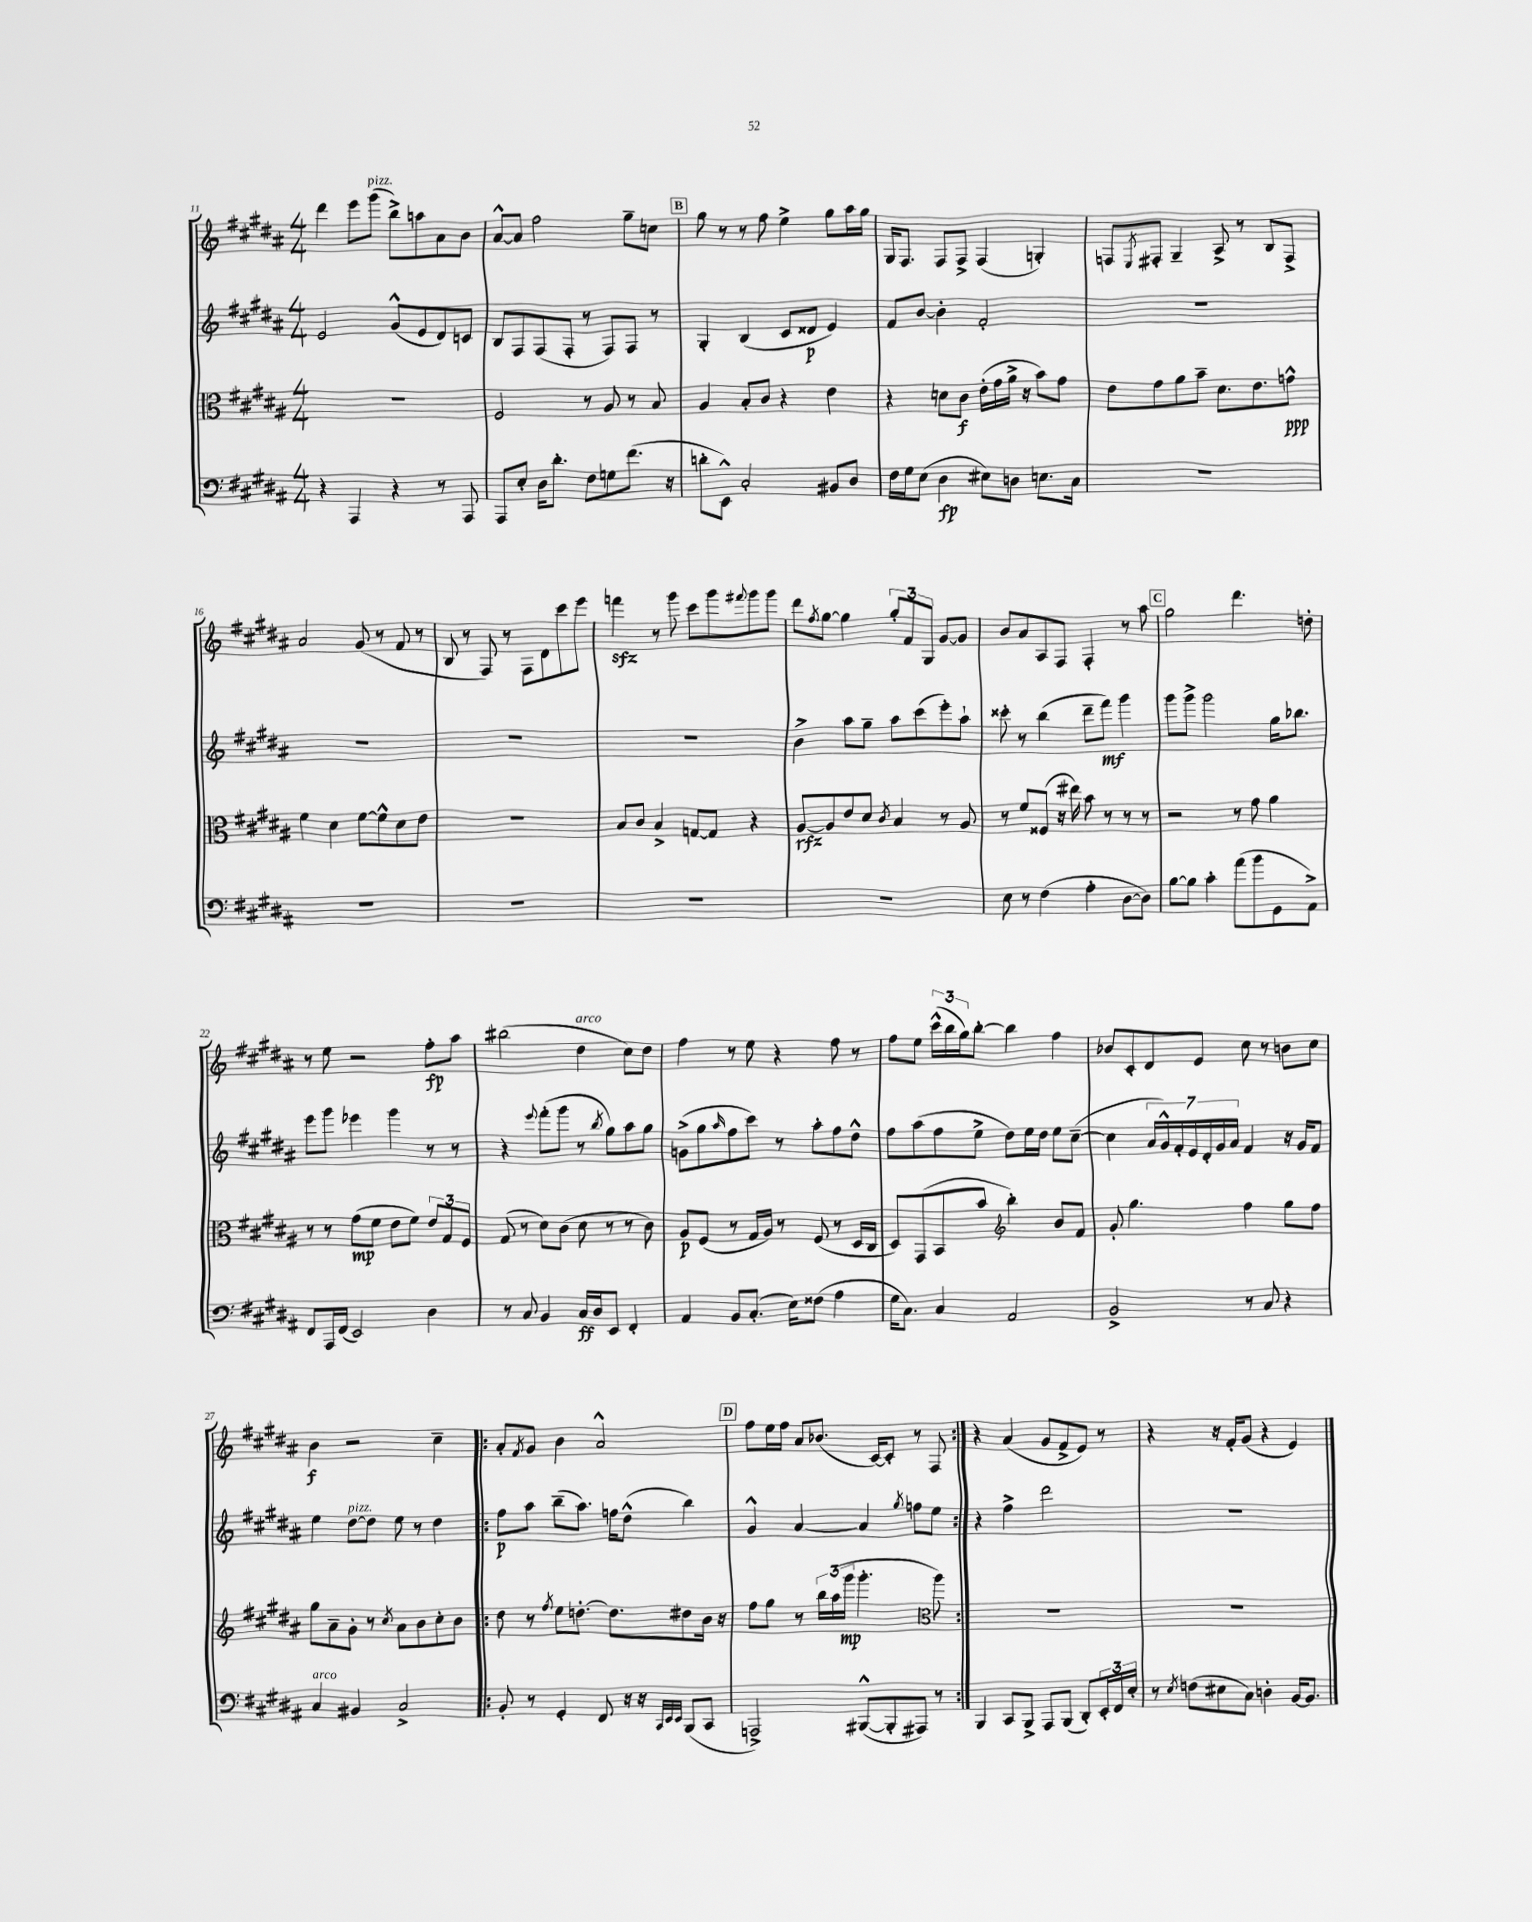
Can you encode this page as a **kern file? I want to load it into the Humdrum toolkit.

**kern	**kern	**kern	**kern
*staff4	*staff3	*staff2	*staff1
*clefF4	*clefC3	*clefG2	*clefG2
*k[f#c#g#d#a#]	*k[f#c#g#d#a#]	*k[f#c#g#d#a#]	*k[f#c#g#d#a#]
*M4/4	*M4/4	*M4/4	*M4/4
4r	1r	2e	4ddd#
4AAA#	.	.	8eee
.	.	.	(8ggg#
4r	.	(8g#^^	8bb^)
.	.	8e	8aa
8r	.	8d#)	8a#
8AAA#	.	8c	8b
=	=	=	=
8AAA#	2F#	8B	[8a#^^
8E'	.	8F#	8a#]
16D#	.	(8F#	2ff#
8.d#'	.	.	.
.	.	8F#'	.
8F#	8r	8r	.
8G	8A#	8F#)	.
(8.f#	8r	8F#	8gg#~
.	8B	8r	8cc
16r	.	.	.
=	=	=	=
8d'	4A#	4G#'	8gg#
8EE^^)	.	.	8r
2C#'	8B'	(4B	8r
.	8c#	.	8ff#
.	4r	8c#	4ee^
.	.	8d##	.
8BB#	4e	4e)	8gg#
8D#	.	.	16aa#
.	.	.	16gg#
=	=	=	=
16F#	4r	8f#	16G#
16G#	.	.	8.F#
(8E	.	[8b	.
4D#	8d	4b']	8F#
.	8c#	.	8F#^
8E#)	(16e'	2f#'	(4F#
.	16g#	.	.
8D	16a#^	.	.
.	16r	.	.
8.E	8b)	.	4G')
.	8g#	.	.
16C#	.	.	.
=	=	=	=
1r	8e	1r	8F
.	.	.	8qE
.	8g#	.	8F#'
.	8a#	.	4G#~
.	8b~	.	.
.	8.d#	.	8A#^
.	.	.	8r
.	8.e	.	.
.	.	.	8B
.	8g^^	.	8F#^
=	=	=	=
1r	4f#	1r	2a#
.	4d#	.	.
.	[8f#	.	(8g#
.	8f#^^]	.	8r
.	8d#	.	8f#
.	8e	.	8r
=	=	=	=
1r	1r	1r	8B
.	.	.	8r
.	.	.	8F#)
.	.	.	8r
.	.	.	8F#
.	.	.	8d#
.	.	.	8ccc#
.	.	.	8eee
=	=	=	=
1r	8B	1r	4fff
.	8c#	.	.
.	4B^	.	8r
.	.	.	8ggg#
.	[8G	.	8ccc#
.	8G]	.	8ggg#
.	.	.	8qqfff#
.	4r	.	8ggg#
.	.	.	8ggg#
=	=	=	=
1r	[8A#	4b^	8ddd#
.	.	.	8qff#
.	8A#]	.	[8gg#
.	8e	8aa#	4gg#]
.	8d#	8gg#~	.
.	8qc#	.	.
.	4B	8aa#	12gg#'
.	.	.	12f#
.	.	(8ccc#	.
.	.	.	12G#
.	8r	8eee')	[8g#
.	8A#	8aa#`	8g#]
=	=	=	=
8E	8r	8ccc##'	8b
8r	8f#	8r	8a#
(4F#	(8F##	(4bb	8A#
.	16r	.	8F#
.	16ee#)	.	.
4A#'	8b	8ddd#~	4F#'
.	8r	8fff#)	.
[8D#	8r	4ggg#	8r
8D#])	8r	.	8aa#
=	=	=	=
[8B	2r	8ggg#	2gg#
8B]	.	8ggg#^	.
4c#'	.	2ggg#	.
(8a#	8r	.	4.ddd#
8b	8g#	.	.
8GG#	4a#	16gg#	.
.	.	8.bb-	.
8AA#^)	.	.	8dd'
=	=	=	=
8FF#	8r	8eee	8r
16AAA#	8r	8ggg#	8ee
(16FF#	.	.	.
2EE)	(8g#	4eee-	2r
.	8f#	.	.
.	8e	4ggg#	.
.	8f#)	.	.
4D#	12e	8r	8ff#'
.	12G#	.	.
.	.	8r	8aa#
.	12F#	.	.
=	=	=	=
8r	(8G#	4r	(2bb#
8C#	8r	.	.
.	.	8qqeee	.
4BB	8d#)	(8fff#'	.
.	(8c#	8ggg#	.
16C#	8d#	8r	4dd#
16D#	.	.	.
.	.	8qbb	.
8EE	8r	8gg#)	.
4FF#'	8r	8aa#	8cc#)
.	8c#)	8gg#	8dd#
=	=	=	=
4AA#	8A#	(8g^	4ff#
.	(8F#	8gg#	.
.	.	16qqaa#	.
8BB	8r	8ff#	8r
(8.C#'	16G#	8ccc#)	8ee
.	16A#)	.	.
.	8r	8r	4r
16E)	.	.	.
(8F##	(8F#	8aa#'	.
4A#	8r	8ff#	8ff#
.	16D#	8dd#^^	8r
.	16C#	.	.
=	=	=	=
16G#	8D#)	8ff#	8ff#
8.C#)	.	.	.
.	(8GG#	(8aa#	8ee
4C#	8BB	8ff#	(24ccc#^^
.	.	.	24bb
.	.	.	24gg#)
.	8b	8ee^	[8bb'
*	*clefG2	*	*
2AA#	4bb')	8dd#)	4bb]
.	.	16ee	.
.	.	16dd#	.
.	8b	8ee	4ff#
.	8f#	([8cc#~	.
=	=	=	=
2BB^	8g#'	4cc#]	8b-
.	4.gg#	.	8c#'
.	.	28a#	8d#
.	.	28g#^^)	.
.	.	28f#'	.
.	.	28e	.
.	.	.	8e
.	.	28d#'	.
.	.	28g#	.
.	.	28a#	.
8r	4ff#	4f#	8cc#
8C#	.	.	8r
4r	8gg#	16r	8b
.	.	16g#	.
.	8ff#	8f#	8cc#
=	=	=	=
4C#	8gg#	4ee	4b
.	8a#~	.	.
4BB#	8g#'	[8dd#	2r
.	8r	8dd#]	.
.	8qcc#	.	.
2C#^	8a#	8ee	.
.	8b	8r	.
.	8cc#'	4dd#	4cc#~
.	8b	.	.
=!|:	=!|:	=!|:	=!|:
8BB'	8dd#	8ff#	8a#'
.	.	.	8qf#
8r	8r	8aa#	8g#
.	8qff#	.	.
4GG#'	8ee	(8bb~	4b
.	[8.dd'	8.aa#)	.
8FF#	.	.	2a#^^
.	8.dd]	16ff	.
16r	.	(8dd#^^	.
16r	.	.	.
32qqCC#	.	.	.
32qqEE	.	.	.
32qqEE	.	.	.
(8BBB	8dd#	4bb)	.
8CC#	16b	.	.
.	16r	.	.
=	=	=	=
2AAA^)	8ff#	4g#^^	8ff#
.	8gg#	.	16ee
.	.	.	16ff#
.	8r	[4a#	8a#
.	24bb	.	(8.b-
.	(24aa#	.	.
.	24ggg#	.	.
([8BBB#^^	4.ggg#'	4a#]	.
.	.	.	[16c#)
8BBB#']	.	.	8c#']
.	.	8qgg#	.
8AAA#)	.	8ff	8r
*	*clefC3	*	*
8r	8aa#)	8ee	8F#
=:|!	=:|!	=:|!	=:|!
4BBB	1r	4r	4r
8CC#	.	4ff#^	(4a#
8BBB^	.	.	.
8AAA#	.	2ddd#	8g#
(8BBB	.	.	8f#^
8DD#')	.	.	8e)
24EE'	.	.	8r
24FF#	.	.	.
24E'	.	.	.
=	=	=	=
8r	1r	1r	4r
8qE	.	.	.
(8F	.	.	.
8E#	.	.	16r
.	.	.	16f#'
8C#)	.	.	(8g#
4D'	.	.	4r
[16BB	.	.	4e)
8.BB]	.	.	.
==	==	==	==
*-	*-	*-	*-
